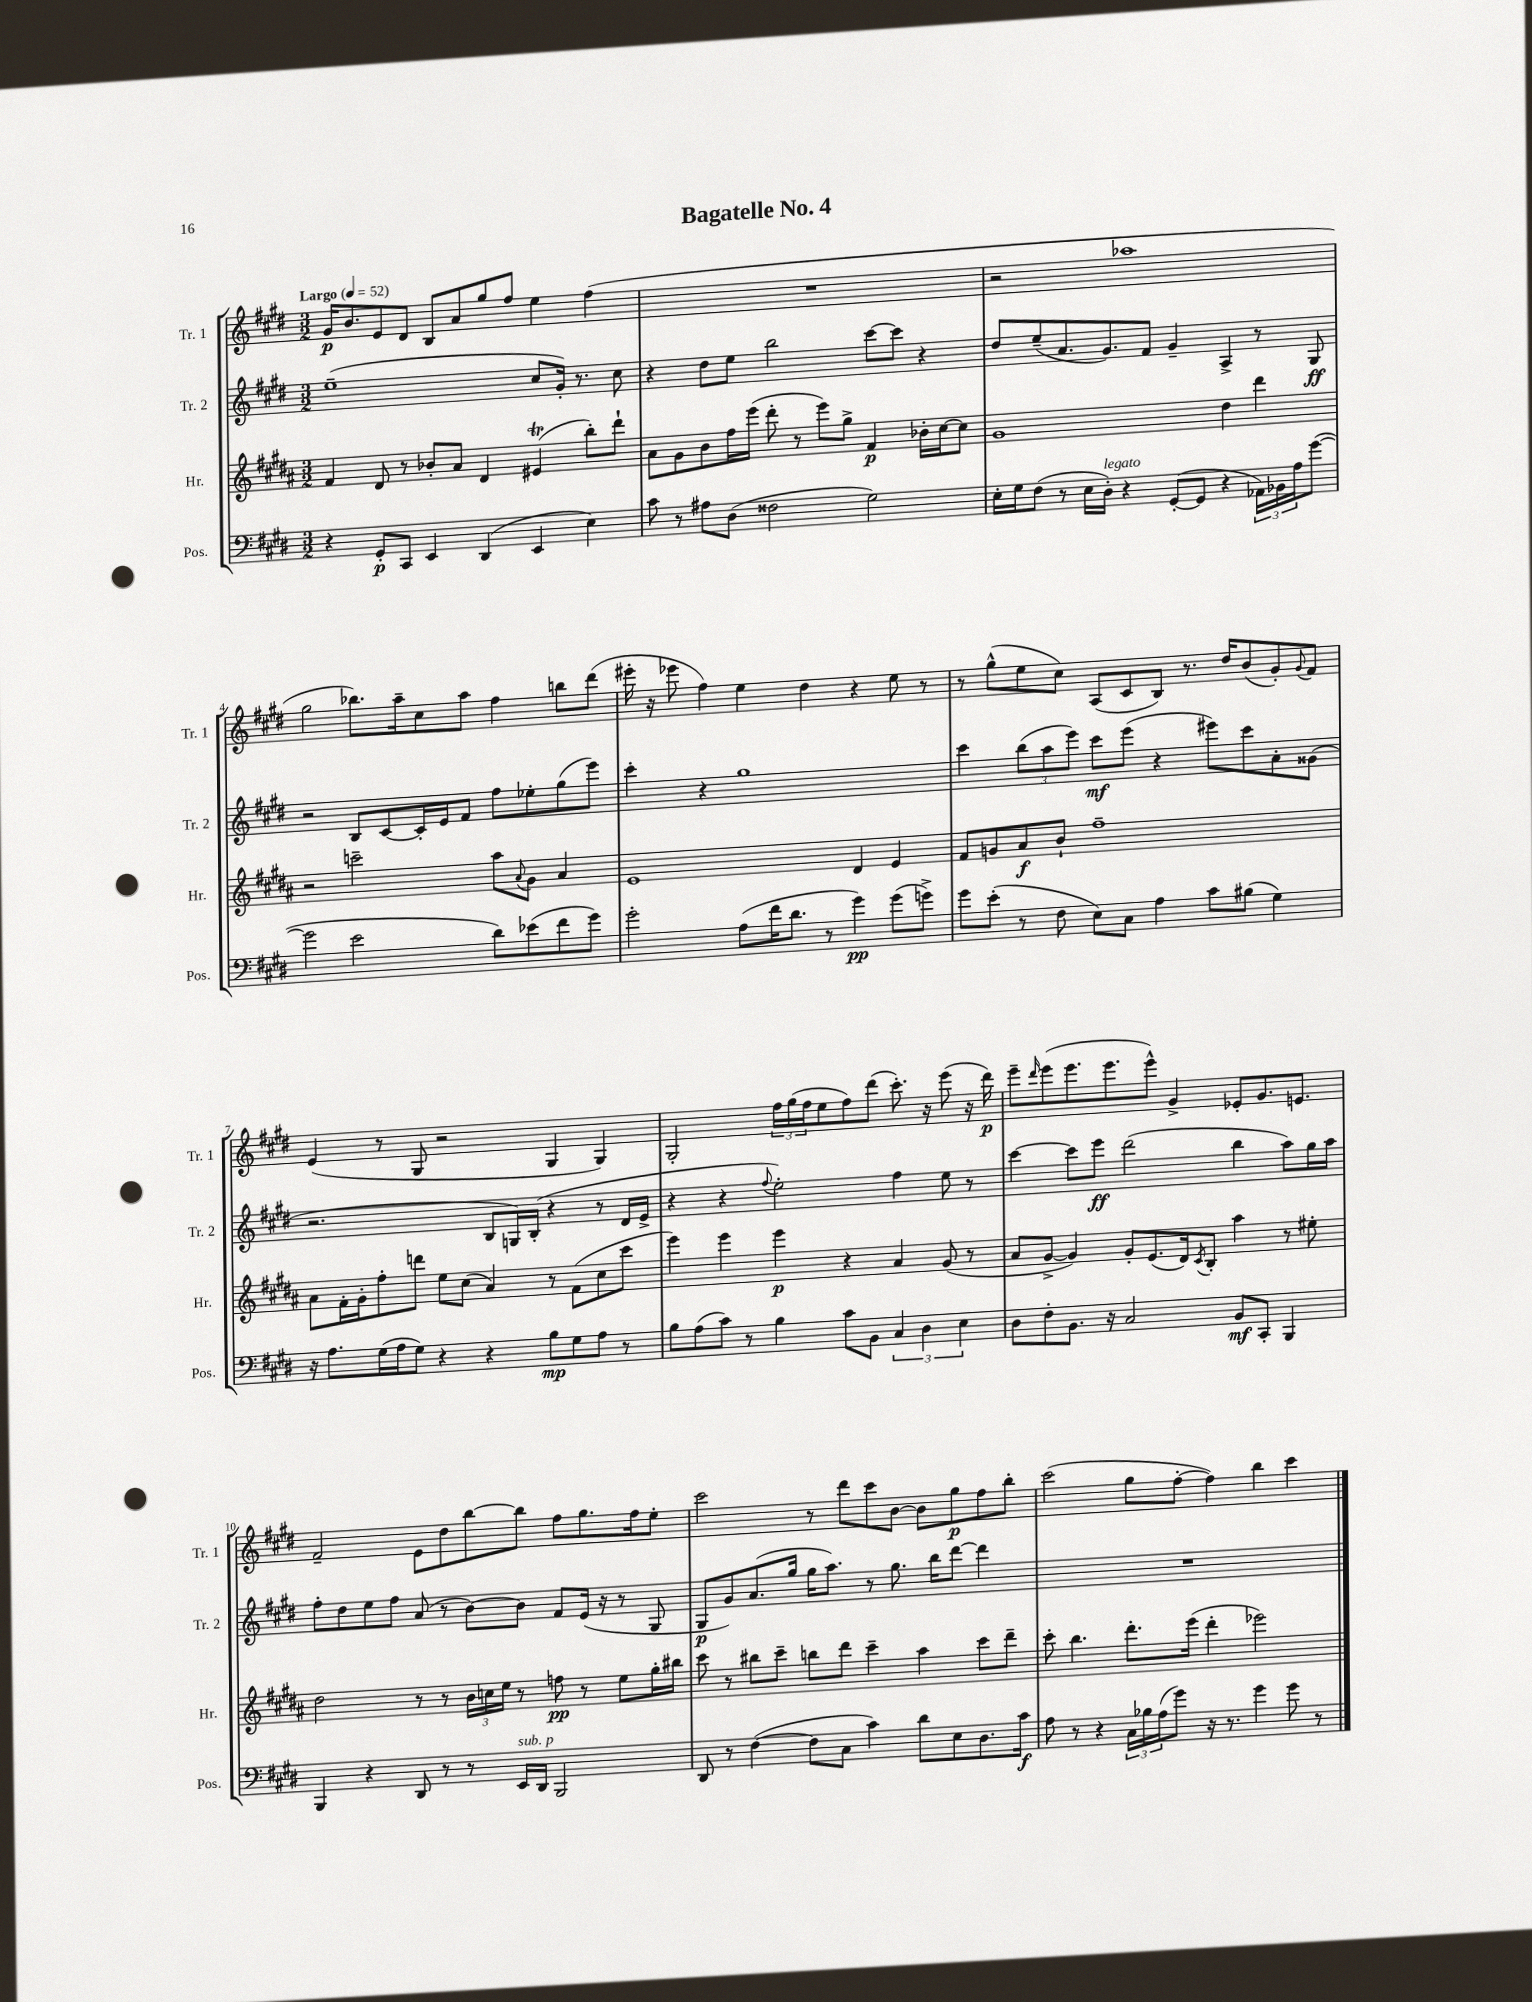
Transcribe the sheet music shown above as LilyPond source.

\header { title = "Bagatelle No. 4" }
<<
\new StaffGroup <<
\new Staff = "s0" \with { instrumentName = "Tr. 1" shortInstrumentName = "Tr. 1" } {
    \clef treble \key e \major \numericTimeSignature \time 3/2 \tempo "Largo" 4 = 52
    gis'16\p b'8. e'8 dis'8 b8 a'8 gis''8 fis''8 e''4 fis''4( |
    R1. |
    r2 aes''1 |
    gis''2 bes''8.) a''16-- cis''8 a''8 fis''4 b''8 dis'''8( |
    eis'''16-. r16 ees'''8 fis''4) e''4 dis''4 r4 e''8 r8 |
    r8 gis''8-^( e''8 cis''8) a8( cis'8 b8) r8. dis''16 b'8( gis'8-.) \appoggiatura { gis'8 } fis'8 |
    e'4( r8 gis8 r2 gis4 gis4) |
    gis2-. \tuplet 3/2 { fis''16 gis''16( fis''16 } e''8 fis''8) dis'''8( cis'''8.-.) r16 e'''8( r16 dis'''16\p) |
    e'''8-- \grace { dis'''16 } e'''8( e'''8. e'''8. e'''8-^) gis'4-> ees'8-. gis'8. e'8. |
    fis'2-- e'8 dis''8 b''8~ b''8 fis''8 gis''8. fis''16 e''8-. |
    cis'''2 r8 dis'''8 cis'''8 b'8~ b'8 gis''8\p fis''8 b''8-. |
    cis'''2( gis''8 fis''8~-. fis''4) b''4 cis'''4 \bar "|." |
}
\new Staff = "s1" \with { instrumentName = "Tr. 2" shortInstrumentName = "Tr. 2" } {
    \clef treble \key e \major \numericTimeSignature \time 3/2
    e''1--( cis''8 gis'16-.) r8. cis''8 |
    r4 dis''8 e''8 b''2 cis'''8~ cis'''8 r4 |
    dis''8 e''8--( a'8. gis'8.) fis'8 gis'4-- a4-> r8 gis8\ff |
    r2 b8 cis'8~ cis'16-. e'16 fis'8 fis''8 ees''8-. gis''8( e'''8) |
    cis'''4-. r4 gis''1 |
    cis'''4 \tuplet 3/2 { b''8( a''8 e'''8) } cis'''8\mf e'''8( r4 eis'''8) cis'''8 a'8-. gisis'8( |
    r2. b8 g16) b16-.( r4 r8 dis'16 e'16-> |
    r4 r4 \appoggiatura { fis''8 } e''2-.) fis''4 e''8 r8 |
    cis'''4~ cis'''8 e'''8\ff dis'''2( b''4 a''8) gis''16 a''16 |
    fis''8-. dis''8 e''8 fis''8 a'8( r8 b'8~) b'8 fis'8 e'16( r16 r8 gis8 |
    gis8\p gis'8) a'8.( gis''16 gis''16 a''8.) r8 gis''8. b''16 dis'''8~ dis'''4 |
    R1. \bar "|." |
}
\new Staff = "s2" \with { instrumentName = "Hr." shortInstrumentName = "Hr." } {
    \clef treble \key b \major \numericTimeSignature \time 3/2
    fis'4 dis'8 r8 bes'8-. ais'8 dis'4 eis'4\trill( b''8-.) dis'''8-! |
    ais'8 gis'8 b'8 fis''16 e'''16( dis'''8-. r8 e'''8) gis''8-> fis'4\p bes'16-. cis''16~ cis''8 |
    gis'1 dis''4 dis'''4 |
    r2 c'''2-- ais''8 \appoggiatura { ais'8 } gis'8 ais'4 |
    e'1 dis'4 e'4 |
    fis'8 g'8 ais'8\f b'8-! fis''1-- |
    ais'8 fis'16-. gis'16-. fis''8-. d'''8 e''8 cis''8( ais'4) r8 fis'8( cis''8 cis'''8 |
    e'''4) e'''4 e'''4\p r4 ais'4 gis'8( r8 |
    ais'8 gis'8~-> gis'4) gis'8-. e'8.( dis'16) \acciaccatura { cis'8 } b8-. ais''4 r8 eis''8-. |
    dis''2 r8 r8 \tuplet 3/2 { b'16 c''16 e''16 } r8 f''8\pp r8 e''8 gis''16-. bis''16 |
    cis'''8 r8 bis''8 cis'''8-- b''8 dis'''8 cis'''4-- ais''4 cis'''8 dis'''8-- |
    cis'''8-. b''4. dis'''8.-. e'''16( dis'''4-. ees'''2) \bar "|." |
}
\new Staff = "s3" \with { instrumentName = "Pos." shortInstrumentName = "Pos." } {
    \clef bass \key e \major \numericTimeSignature \time 3/2
    r4 gis,8-.\p cis,8 e,4 dis,4( e,4 e4) |
    cis'8 r8 ais8 dis8( fisis2 gis2) |
    e16-. gis16 fis8( r8 e16 dis16-.^\markup { \italic "legato" }) r4 gis,8~-.( gis,8 r4 \tuplet 3/2 { aes,16) bes,16 a16 } gis'8~( |
    gis'2 e'2 dis'8) ees'8( fis'8 gis'8) |
    gis'2-. a8( fis'16 dis'8. r8 gis'4\pp) gis'8( g'8->) |
    gis'8 e'8-.( r8 fis8 e8) cis8 a4 cis'8 bis8( gis4) |
    r16 a8. gis16( a16 gis8) r4 r4 b8\mp gis8 a8 r8 |
    b8 a8( cis'8) r8 b4 cis'8 b,8 \tuplet 3/2 { cis4 dis4 e4 } |
    dis8 fis8-. b,8. r16 cis2 b,8\mf cis,8-. b,,4 |
    b,,4 r4 dis,8 r8 r8 e,16^\markup { \italic "sub. p" } dis,16 b,,2 |
    dis,8 r8 fis4~( fis8 cis8 cis'4) dis'8 e8 dis8. cis'16\f |
    a8 r8 r4 \tuplet 3/2 { cis16 bes16 a16( } gis'8) r16 r8. gis'4 gis'8 r8 \bar "|." |
}
>>
>>
